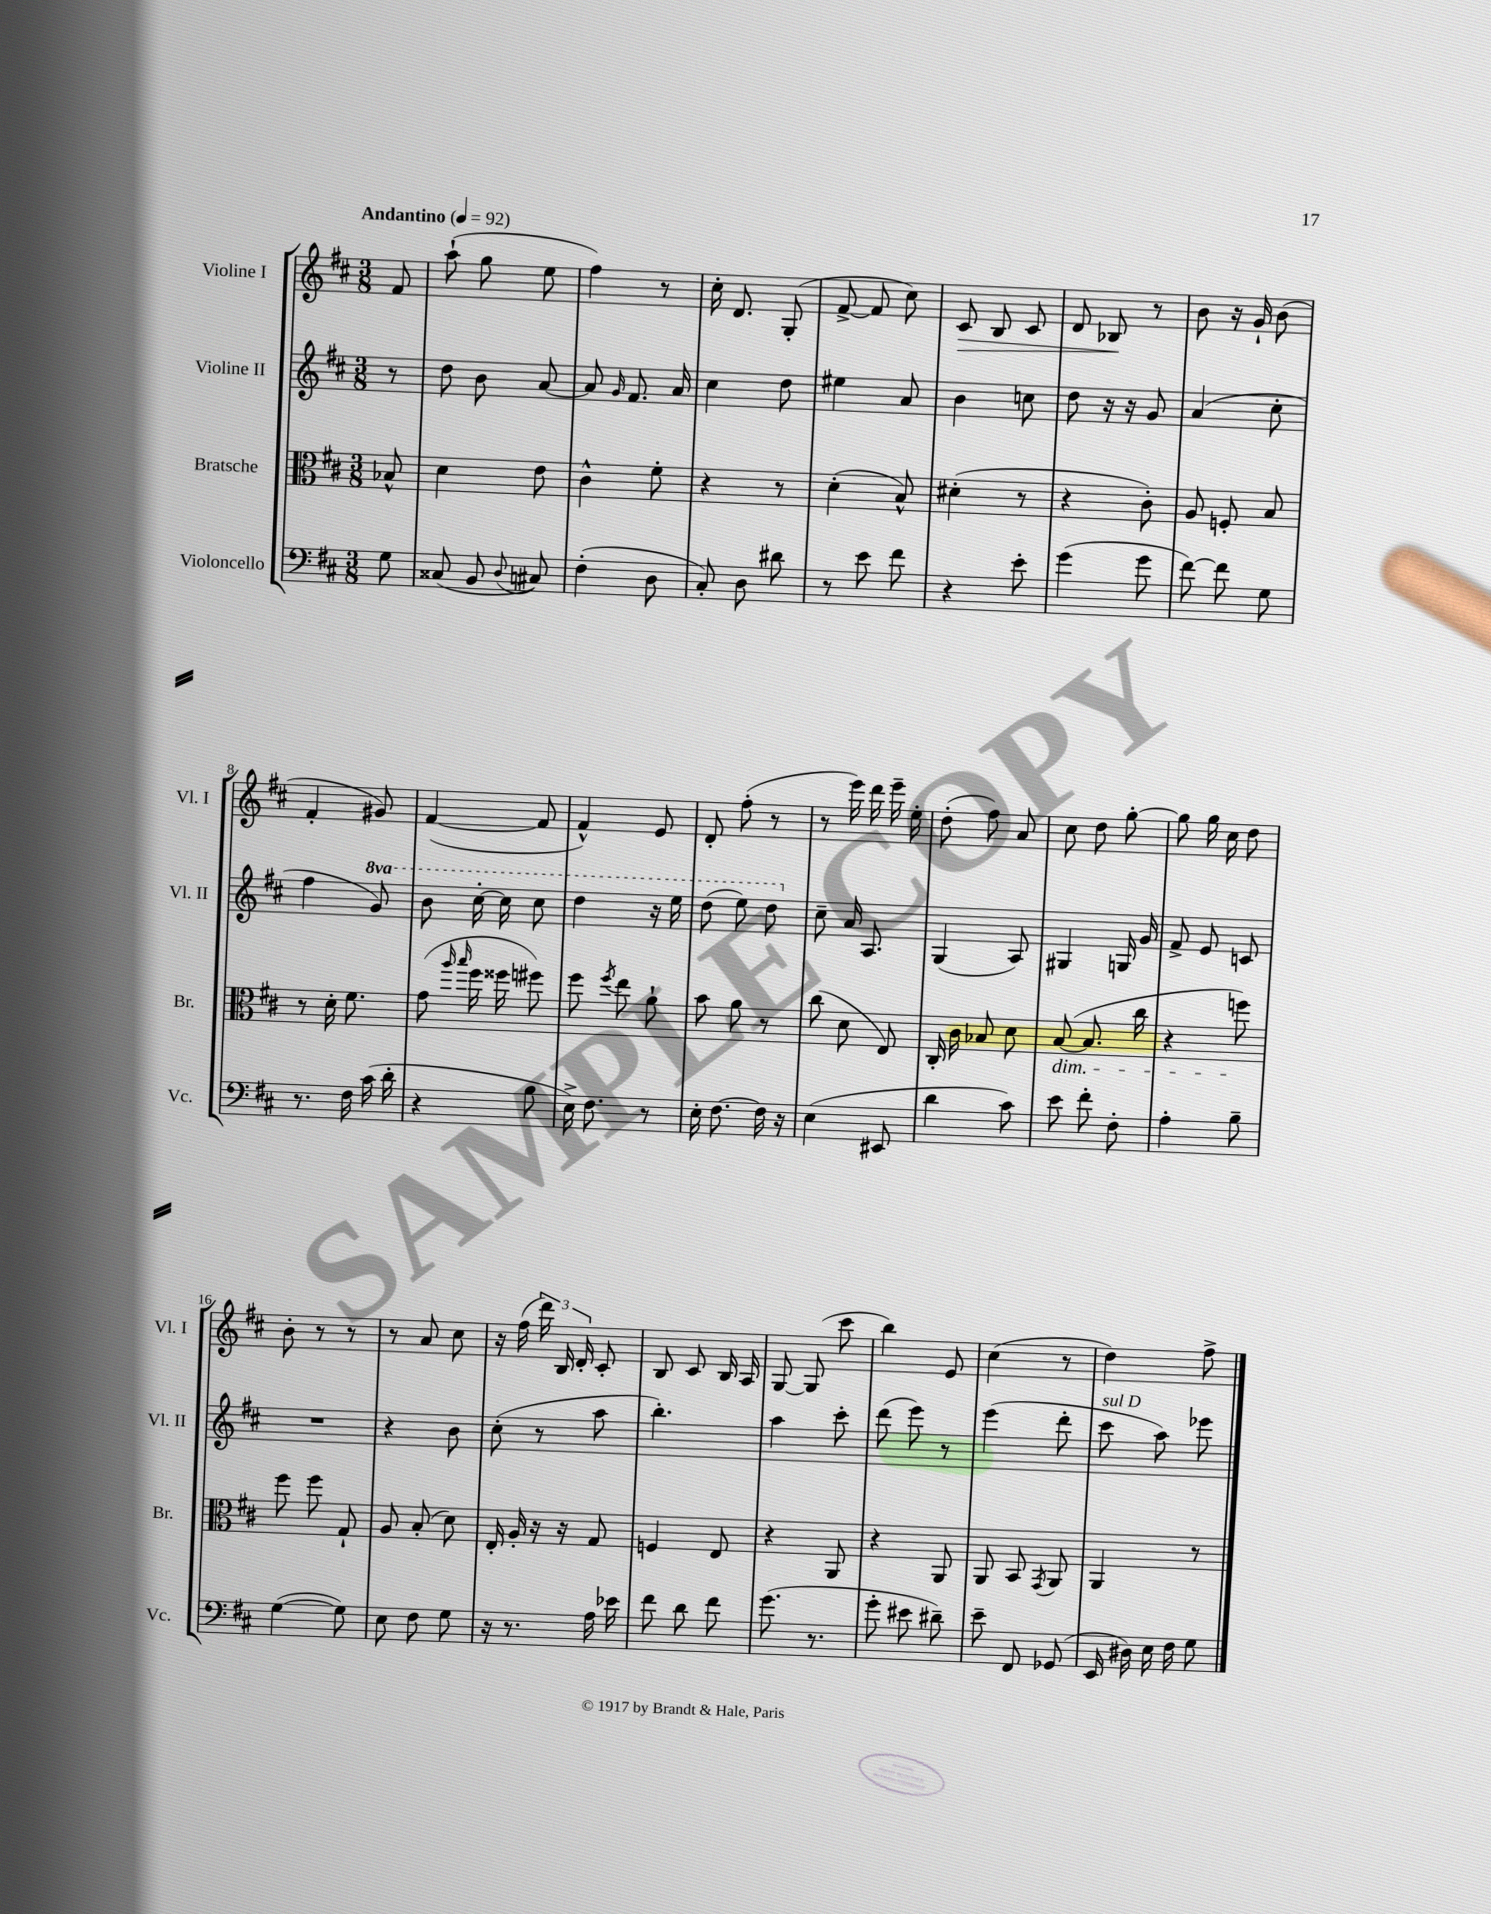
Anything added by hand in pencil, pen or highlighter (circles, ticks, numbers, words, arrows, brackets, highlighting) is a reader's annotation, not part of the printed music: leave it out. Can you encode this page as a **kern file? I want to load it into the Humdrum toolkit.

**kern	**kern	**kern	**kern	**dynam
*part4	*part3	*part2	*part1	*part1
*staff4	*staff3	*staff2	*staff1	*staff1
*I"Violoncello	*I"Bratsche	*I"Violine II	*I"Violine I	*
*I'Vc.	*I'Br.	*I'Vl. II	*I'Vl. I	*
*clefF4	*clefC3	*clefG2	*clefG2	*
*k[f#c#]	*k[f#c#]	*k[f#c#]	*k[f#c#]	*
*M3/8	*M3/8	*M3/8	*M3/8	*
*MM92	*MM92	*MM92	*MM92	*
=	=	=	=	=
!	!	!	!LO:TX:a:B:t=Andantino	!
8G\	8B-X^^/	8r	8f#/	.
=1	=1	=1	=1	=1
(8C##X/	4d\	8dd\	(8aa`\	.
8BB/	.	8b\	8gg\	.
8qqD/	.	.	.	.
8C#X/)	8e\	[8a/	8ee\	.
=2	=2	=2	=2	=2
(4F#'\	4c#^^\	8a/]	4ff#\)	.
.	.	16qqg/	.	.
.	.	8.f#/	.	.
8D\	8f#'\	.	8r	.
.	.	16a/	.	.
=3	=3	=3	=3	=3
8C#'/)	4r	4cc#\	16cc#'\	.
.	.	.	8.d/	.
8D\	.	.	.	.
8d#X\	8r	8dd\	(8G'/	.
=4	=4	=4	=4	=4
8r	(4d'\	4ee#X\	[8f#^/	.
8e\	.	.	8f#/]	.
8f#\	8B^^/)	8a/	8cc#\)	.
=5	=5	=5	=5	=5
!	!	!	!	!LO:HP:b
4r	(4d#X'\	4b\	8c#/	>
.	.	.	8B/	.
8e'\	8r	8ccn\	8c#/	.
=6	=6	=6	=6	=6
(4g\	4r	8dd\	8d/	.
.	.	16r	8B-X/	.
.	.	16r	.	.
8g\	8c#'\)	8g/	8r	]
=7	=7	=7	=7	=7
[8f#\)	8A/	(4a/	8b\	.
8f#\]	8Fn'/	.	16r	.
.	.	.	16g`/	.
8G\	8B/	8cc#'\	(8b\	.
!!LO:LB:g=z
=8	=8	=8	=8	=8
8.r	8r	4ff#\	4f#'/	.
.	16d'\	.	.	.
16F#\	8.f#\	.	.	.
*	*	*8va	*	*
(16c#\	.	8gg/)	8g#X/)	.
16d'\	.	.	.	.
=9	=9	=9	=9	=9
4r	(8g\	8bb\	([4f#/	.
.	16qqaa/	.	.	.
.	16qqbb/	.	.	.
.	16ff#\	[16ccc#'\	.	.
.	16ff##X\	16ccc#\]	.	.
8B\	8ff#X\)	8ccc#\	8f#/]	.
=10	=10	=10	=10	=10
16E^\)	8ff#\	4ddd\	4f#^^/)	.
8.F#\	.	.	.	.
.	8qff#/	.	.	.
.	8ee\	.	.	.
8r	8a`\	16r	8e/	.
.	.	16eee\	.	.
=11	=11	=11	=11	=11
16E'\	8b\	(8ddd\	8d'/	.
[8.F#\	.	.	.	.
.	8a\	8eee\)	(8ff#'\	.
16F#\]	8r	8ddd\	8r	.
16r	.	.	.	.
=12	=12	=12	=12	=12
*	*	*X8va	*	*
(4E\	(8cc#\	8cc#~\	8r	.
.	8d\	16a/	16eee\)	.
.	.	8.A/	16ddd\	.
8EE#X/	8E/)	.	16eee~\	.
.	.	.	16ee'\	.
=13	=13	=13	=13	=13
4d\	16C#'/	(4G/	(8dd'\	.
.	16c#\	.	.	.
.	8B-X/	.	8ff#\)	.
8c#\)	8d\	8A/)	8a/	.
=14	=14	=14	=14	=14
!	!LO:TX:b:i:t=dim.	!	!	!
8e\	([8B/	4G#X/	8cc#\	.
8f#'\	8.B/]	.	8dd\	.
8F#'\	.	16Gn/	[8gg'\	.
.	16cc#\	16g/	.	.
=15	=15	=15	=15	=15
4A'\	4r	8f#^/	8gg\]	.
.	.	8e/	16gg\	.
.	.	.	16cc#\	.
8B~\	8ffn\)	8cn/	8dd\	.
!!LO:LB:g=z
=16	=16	=16	=16	=16
([4G\	8ff#\	4.r	8b'\	.
.	8ff#\	.	8r	.
8G\])	8G`/	.	8r	.
=17	=17	=17	=17	=17
8E\	8A/	4r	8r	.
8F#\	(8B'/	.	8a/	.
8G\	8d\)	8b\	8cc#\	.
=18	=18	=18	=18	=18
16r	16E'/	(8cc#'\	16r	.
8.r	16A'/	.	(16ff#\	.
.	16r	8r	24ddd\)	.
.	.	.	24B/	.
.	16r	.	.	.
.	.	.	24d'/	.
16A\	8G/	8aa\	8c#'/	.
16e-X\	.	.	.	.
=19	=19	=19	=19	=19
8f#\	4Fn/	4.bb'\)	8B/	.
8d\	.	.	8c#/	.
8f#\	8E/	.	16B/	.
.	.	.	16A/	.
=20	=20	=20	=20	=20
(8.g\	4r	4aa\	[8G/	.
.	.	.	(8G/]	.
8.r	.	.	.	.
.	8AA/	8ccc#'\	8ccc#\	.
=21	=21	=21	=21	=21
8g'\	4r	(8ddd\	4bb\)	.
8e#X\	.	8eee\)	.	.
8d#X~\)	8AA/	8r	8e/	.
=22	=22	=22	=22	=22
8e~\	8AA/	(4eee\	(4cc#\	.
8FF#/	8BB/	.	.	.
.	8qGG/	.	.	.
(8GG-X/	8AA/	8ddd'\	8r	.
=23	=23	=23	=23	=23
!	!	!LO:TX:a:i:t=sul D	!	!
16EE/	4AA/	8ccc#\	4dd\)	.
16D#X\)	.	.	.	.
16E\	.	8aa\)	.	.
16F#\	.	.	.	.
8G\	8r	8eee-X\	8ff#^\	.
==	==	==	==	==
*-	*-	*-	*-	*-
